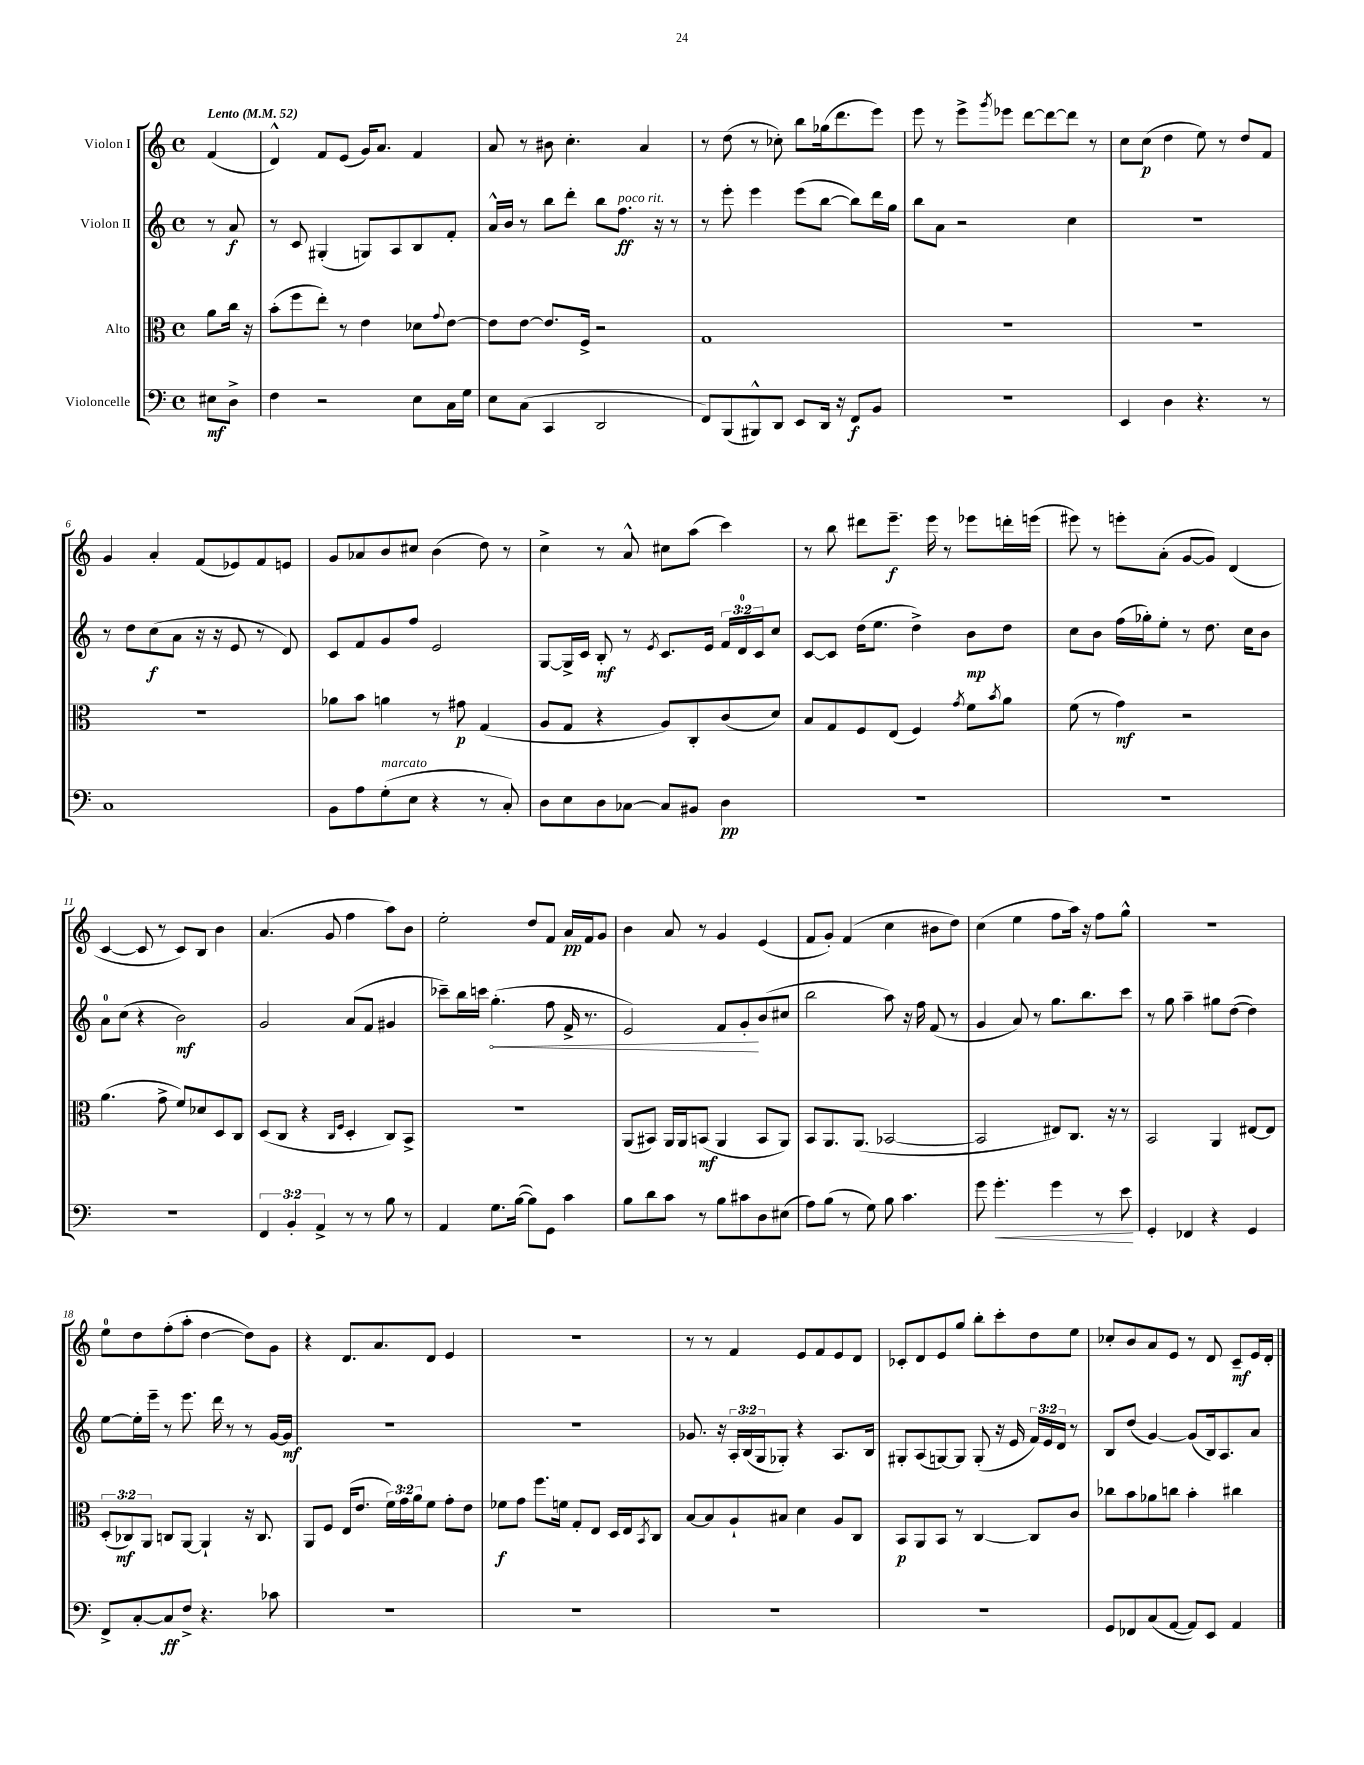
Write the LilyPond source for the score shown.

<<
\new StaffGroup <<
\new Staff = "s0" \with { instrumentName = "Violon I" } {
    \clef treble \key c \major \defaultTimeSignature \time 4/4 \partial 4 \tempo "Lento" 4 = 52
    f'4( |
    d'4-^) f'8 e'8( g'16) a'8. f'4 |
    a'8 r8 bis'8 c''4.-. a'4 |
    r8 d''8( r8 ces''8-.) b''8 ges''16( d'''8. e'''8) |
    e'''8 r8 e'''8-> \acciaccatura { g'''8 } ees'''8 d'''8~ d'''8~ d'''8 r8 |
    c''8 c''8\p( d''4 e''8) r8 d''8 f'8 |
    g'4 a'4-. f'8( ees'8) f'8 e'8 |
    g'8 aes'8 b'8 cis''8 b'4( d''8) r8 |
    c''4-> r8 a'8-^ cis''8 a''8( c'''4) |
    r8 b''8 dis'''8 e'''8.--\f e'''16 r8 ees'''8 d'''16-. e'''16( |
    eis'''8) r8 e'''8-. a'8-.( g'8~ g'8) d'4( |
    c'4~ c'8 r8 c'8) b8 b'4 |
    a'4.( g'8 f''4 a''8) b'8 |
    e''2-. d''8 f'8 a'16\pp f'16 g'8 |
    b'4 a'8 r8 g'4 e'4( |
    f'8 g'8-.) f'4( c''4 bis'8 d''8) |
    c''4( e''4 f''8 a''16) r16 f''8 g''8-^ |
    R1 |
    e''8-0 d''8 f''8-.( a''8-. d''4~ d''8) g'8 |
    r4 d'8. a'8. d'8 e'4 |
    r1 |
    r8 r8 f'4 e'8 f'8 e'8 d'8 |
    ces'8-. d'8 e'8 g''8 b''8-. c'''8-. d''8 e''8 |
    ces''8-. b'8 a'8 e'8 r8 d'8 c'8--\mf e'16 d'16-. \bar "|." |
}
\new Staff = "s1" \with { instrumentName = "Violon II" } {
    \clef treble \key c \major \defaultTimeSignature \time 4/4 \override Staff.TupletNumber.text = #tuplet-number::calc-fraction-text \partial 4
    r8 a'8\f |
    r8 c'8 gis4-.( g8) a8 b8 f'8-. |
    a'16-^ b'16 r8 b''8 d'''8-. b''8 f''8.\ff^\markup { \italic "poco rit." } r16 r8 |
    r8 e'''8-. e'''4 e'''8( b''8~ b''8) d'''16 g''16 |
    b''8 a'8 r2 c''4 |
    R1 |
    r8 d''8 c''8\f( a'8 r16 r16 e'8 r8 d'8) |
    c'8 f'8 g'8 f''8 e'2 |
    g8~ g16-> c'16 b8-.\mf r8 \acciaccatura { e'8 } c'8. e'16 \tuplet 3/2 { f'16 d'16-0 c'16 } c''8 |
    c'8~ c'8 d''16( e''8. d''4->) b'8\mp d''8 |
    c''8 b'8 f''16( ges''16-.) e''8-. r8 d''8. c''16 b'8 |
    a'8-0 c''8( r4 b'2\mf) |
    g'2 a'8( f'8 gis'4 |
    ces'''8--) b''16 c'''16 \once \override Hairpin.circled-tip = ##t g''4.-.\<( f''8 f'16-> r8. |
    e'2) f'8 g'8-.\! b'8( cis''8 |
    b''2 a''8) r16 f''16 f'8( r8 |
    g'4 a'8) r8 g''8. b''8. c'''8 |
    r8 g''8 a''4-- gis''8 d''8~( d''4) |
    e''8~ e''16-. e'''16-- r8 e'''8. d'''16 r8 r8 g'16~ g'16\mf |
    R1 |
    R1 |
    ges'8. r16 \tuplet 3/2 { a16-. b16( g16 } ges8-.) r4 a8. b16 |
    gis8-. a8( g8~) g8 g8-.( r16 e'16 \tuplet 3/2 { f'16) e'16 d'16 } r8 |
    b8 d''8( g'4~) g'8( b16) a8. a'8 \bar "|." |
}
\new Staff = "s2" \with { instrumentName = "Alto" } {
    \clef alto \key c \major \defaultTimeSignature \time 4/4 \override Staff.TupletNumber.text = #tuplet-number::calc-fraction-text \partial 4
    a'8 c''16 r16 |
    b'8-.( f''8 e''8-.) r8 e'4 des'8 \appoggiatura { g'8 } e'8~ |
    e'8 e'8~ e'8. f16-> r2 |
    g1 |
    R1 |
    R1 |
    R1 |
    aes'8 b'8 a'4 r8 gis'8\p g4( |
    a8 g8 r4 a8) c8-. c'8( d'8) |
    b8 g8 f8 e8( f4) \acciaccatura { g'8 } f'8 \acciaccatura { b'8 } a'8 |
    f'8( r8 g'4\mf) r2 |
    a'4.( g'8-> f'8) des'8 d8 c8 |
    d8( c8 r4 \grace { c16 f16 } d4-. c8) b,8-> |
    R1 |
    a,8( bis,8) a,16 a,16 b,8\mf( a,4 b,8 a,8) |
    b,8 a,8. a,8.( bes,2~ |
    bes,2 eis8) c8. r16 r8 |
    b,2 a,4 eis8~ eis8 |
    \tuplet 3/2 { d8-.( ces8\mf) a,8 } c8 a,8~ a,4-! r16 c8. |
    a,8 f8 e16( e'8. \tuplet 3/2 { f'16) g'16 a'16 } f'8 g'8-. e'8 |
    fes'8\f g'8 f''8. f'16 g8-. e8 d16 e16 \acciaccatura { b,8 } c8 |
    b8~ b8 a8-! bis8 d'4 a8 c8 |
    b,8\p a,8 b,8 r8 c4~ c8 c'8 |
    ces''8 b'8 aes'8 c''8 b'4-. cis''4 \bar "|." |
}
\new Staff = "s3" \with { instrumentName = "Violoncelle" } {
    \clef bass \key c \major \defaultTimeSignature \time 4/4 \override Staff.TupletNumber.text = #tuplet-number::calc-fraction-text \partial 4
    eis8\mf d8-> |
    f4 r2 e8 c16 g16 |
    e8 c8( c,4 d,2 |
    f,8) b,,8( bis,,8-^) d,8 e,8 d,16 r16 f,8\f b,8 |
    R1 |
    e,4 d4 r4. r8 |
    c1 |
    b,8 a8 g8-.^\markup { \italic "marcato" }( e8 r4 r8 c8-.) |
    d8 e8 d8 ces8~ ces8 bis,8 d4\pp |
    R1 |
    R1 |
    R1 |
    \tuplet 3/2 { f,4 b,4-. a,4-> } r8 r8 b8 r8 |
    a,4 g8. b16~( b8) g,8 c'4 |
    b8 d'8 c'8 r8 b8 cis'8 d8 eis8( |
    a8) b8( r8 g8) b8 c'4. |
    g'8 g'4.-.\< g'4 r8 e'8\! |
    g,4-. fes,4 r4 g,4 |
    f,8-> c8~-. c8\ff f8-> r4. ces'8 |
    R1 |
    R1 |
    R1 |
    R1 |
    g,8 fes,8 c8( a,8~ a,8) e,8 a,4 \bar "|." |
}
>>
>>
